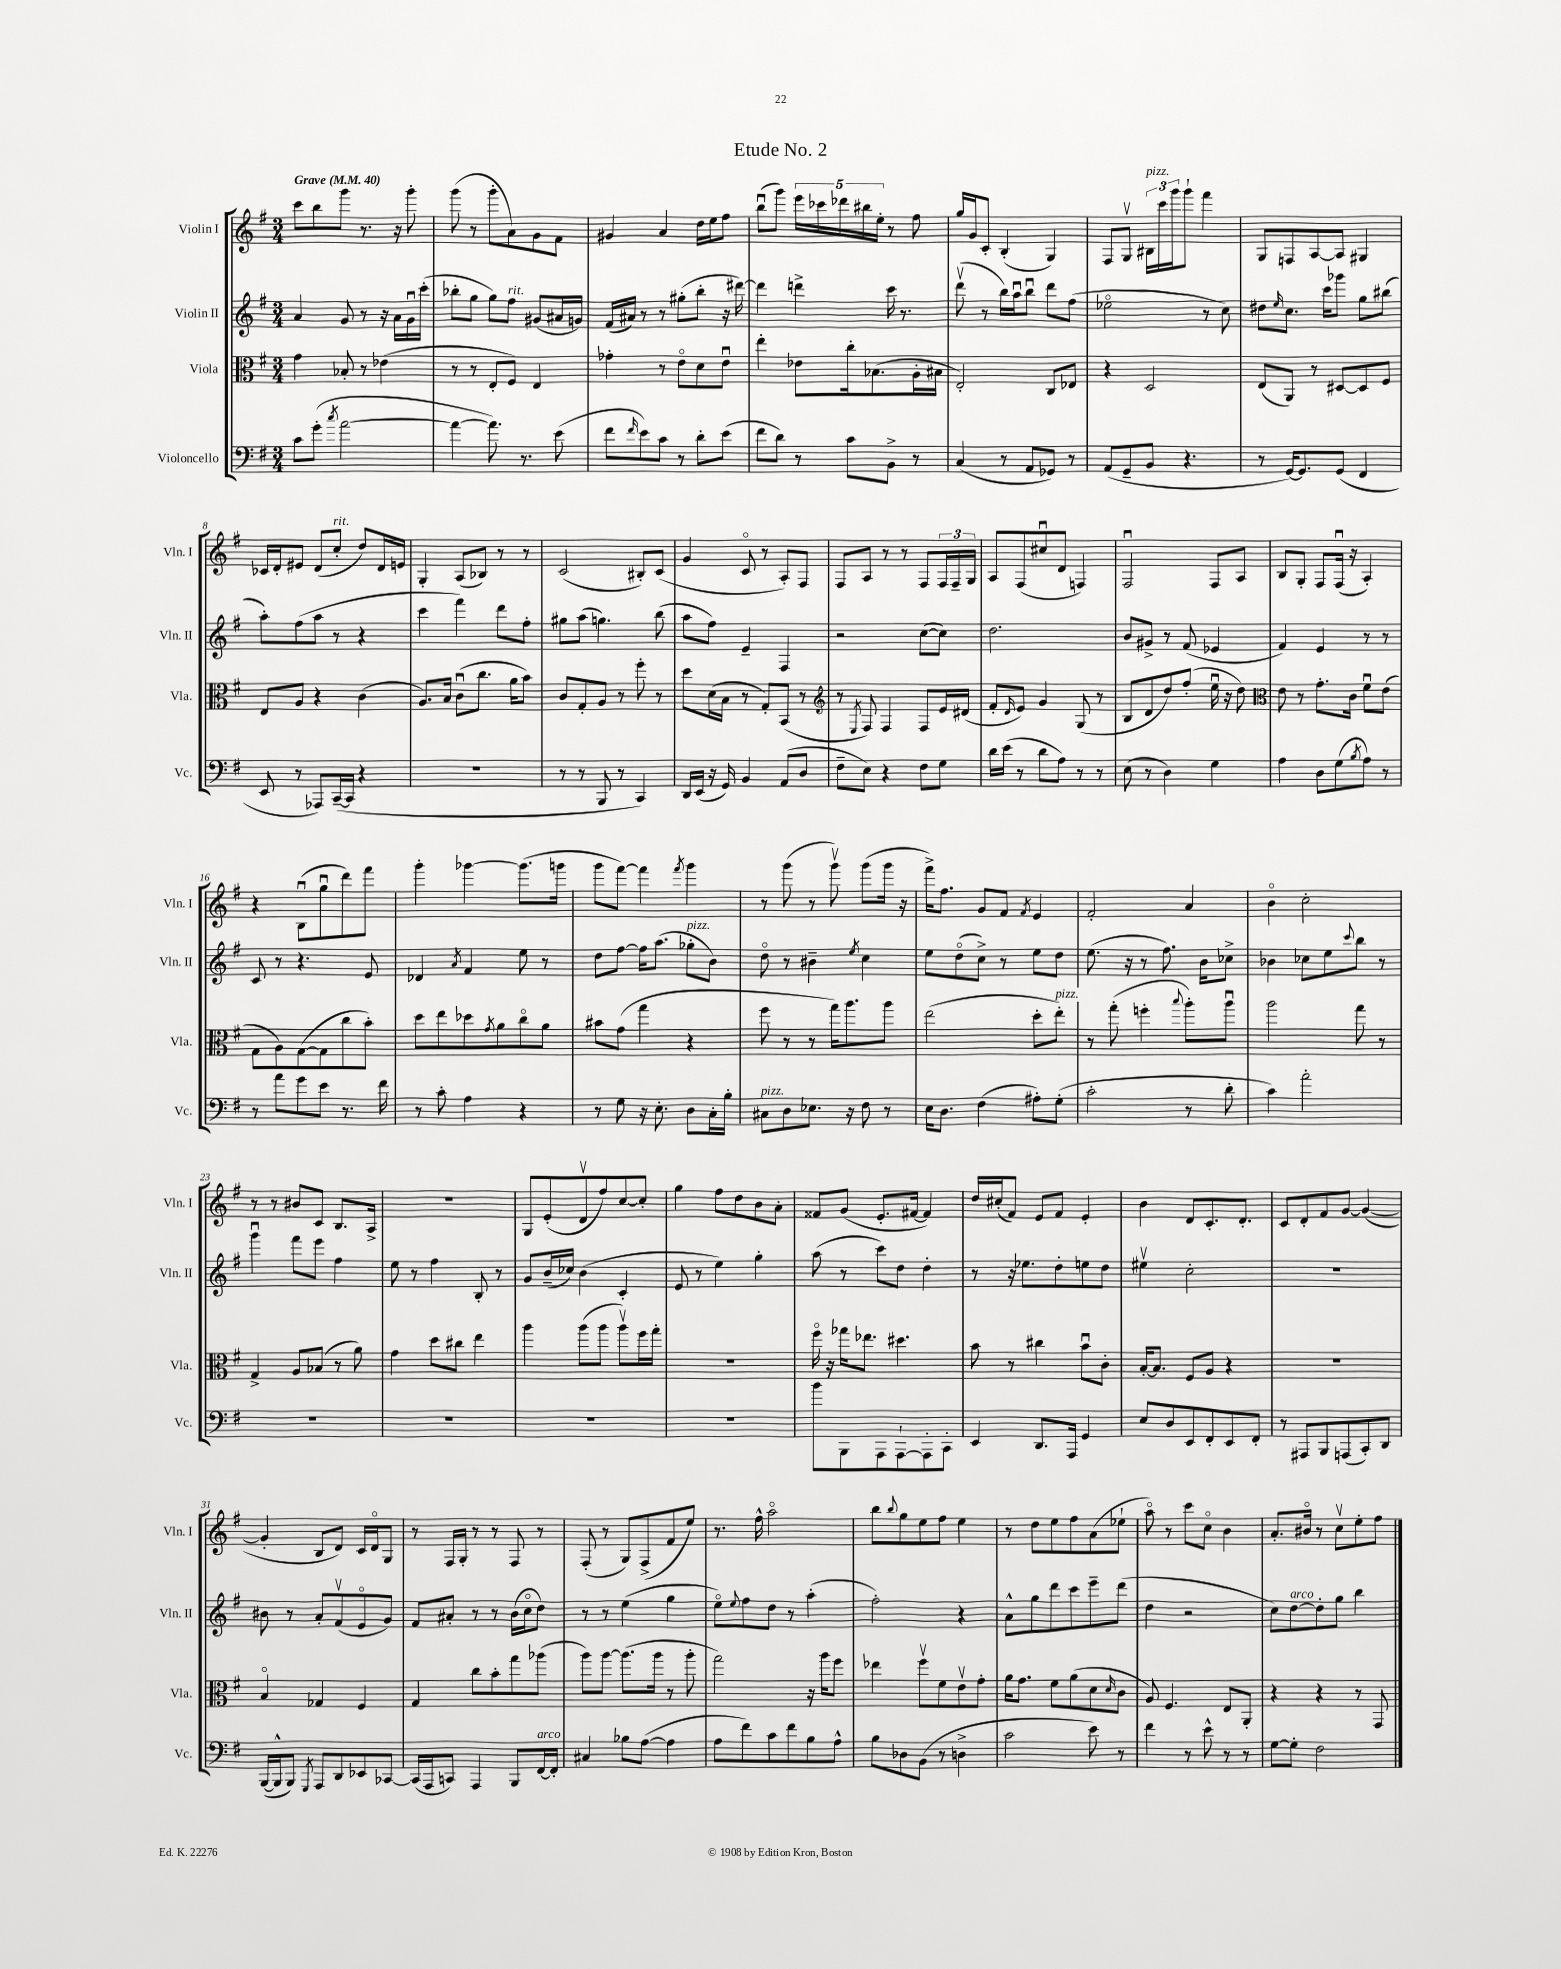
\header { title = "Etude No. 2" }
<<
\new StaffGroup <<
\new Staff = "s0" \with { instrumentName = "Violin I" shortInstrumentName = "Vln. I" } {
    \clef treble \key g \major \numericTimeSignature \time 3/4 \tempo "Grave" 4 = 40
    c'''8 b''8 g'''8 r8. r16 g'''8-. |
    g'''8( r8 g'''8-. a'8) g'8 fis'8 |
    gis'4 a'4 d''16 e''16 fis''8 |
    b''8\downbow( g'''8) \tuplet 5/4 { e'''16 ces'''16 des'''16 bis''16 e''16-. } r8 fis''8 |
    g''16 g'16 c'8-. b4-.( g4) |
    fis8 g8\upbow \tuplet 3/2 { bis16^\markup { \italic "pizz." } c'''16 g'''16 } g'''8-! fis'''4 |
    g8 f8 a8~ a8 gis4 |
    ces'16 d'16-. eis'8 d'8( c''8-.^\markup { \italic "rit." } d''8) d'16 e'16 |
    g4-. a8( bes8) r8 r8 |
    c'2( bis8-.) c'8( |
    g'4 c'8\flageolet r8 a8-.) fis8 |
    fis8 a8 r8 r8 fis8 \tuplet 3/2 { fis16 fis16-- g16 } |
    a8 fis8( cis''8\downbow d'8 f4) |
    fis2\downbow fis8 a8 |
    b8 g8-. fis8 fis16\downbow( r16 a4-.) |
    r4 b8\downbow( g''8\downbow d'''8) fis'''8 |
    g'''4-. ges'''4~ ges'''8.( g'''16 |
    g'''8 fis'''8~) fis'''4 \acciaccatura { fis'''8 } g'''4 |
    r8 g'''8( r8 g'''8\upbow) g'''8( g'''16 r16 |
    fis'''16->) fis''8. g'8 fis'8 \acciaccatura { fis'8 } e'4 |
    fis'2-. a'4 |
    b'4\flageolet c''2-. |
    r8 r8 bis'8 c'8 b8. a16-> |
    R2. |
    g8 e'8-.( d'8\upbow fis''8) c''8~ c''8-. |
    g''4 fis''8 d''8 b'8 a'8-. |
    fisis'8 g'8( e'8.-. fis'16~ fis'4) |
    d''16 cis''16-.( fis'8) e'8 fis'8 e'4-. |
    b'4 d'8 c'8.-. d'8.-. |
    c'8 d'8-. fis'8 g'8~ g'4~( |
    g'4-. b8 d'8) c'16 d'16\flageolet g8 |
    r8 fis16 g16-. r8 r8 fis8 r8 |
    fis8-.( r8 g8) fis8->( fis'8 e''8) |
    r8. fis''16-^ a''2\flageolet |
    b''8 \appoggiatura { b''8 } g''8 e''8 fis''8 e''4 |
    r8 d''8 e''8 fis''8 a'8( ees''8-! |
    a''8\flageolet) r8 c'''8 c''8\flageolet b'4 |
    a'8.-. bis'16\flageolet r8 c''8\upbow e''8-. fis''8 \bar "|." |
}
\new Staff = "s1" \with { instrumentName = "Violin II" shortInstrumentName = "Vln. II" } {
    \clef treble \key g \major \numericTimeSignature \time 3/4
    a'4 g'8 r8 r16 a'16 g'16\downbow c'''16-.( |
    bes''8-. g''8 g''8) fis''8^\markup { \italic "rit." } gis'8( ais'16 g'16) |
    fis'16( ais'16) r8 r8 gis''8-.( b''8-. r16 dis'''16~) |
    dis'''4 d'''4-> c'''16 r8. |
    d'''8\upbow( r8 b''16) a''16\downbow b''8\downbow d'''8 fis''8( |
    ees''2\flageolet r8 c''8) |
    dis''8 \grace { e''16 } c''8. c'''16 ges'''8 g''8 bis''8( |
    a''8-.) fis''8( a''8 r8 r4 |
    c'''4 fis'''4) d'''8 fis''8-. |
    gis''8 a''8( g''4.) b''8( |
    a''8 fis''8) e'4-- fis4 |
    r2 c''8~( c''8) |
    d''2. |
    b'8 gis'8-> r8 fis'8( ees'4 |
    fis'4) e'4 r8 r8 |
    c'8 r8 r4. e'8 |
    des'4 \acciaccatura { a'8 } fis'4 e''8 r8 |
    d''8 fis''8~ fis''16 a''8.( ges''8-.^\markup { \italic "pizz." } b'8) |
    d''8\flageolet r8 bis'4-- \acciaccatura { e''8 } c''4 |
    e''8 d''8\flageolet( c''8->) r8 e''8 d''8 |
    e''8.( r16 r8 fis''8.) b'16 ces''8-> |
    bes'4 ces''8 e''8 \appoggiatura { c'''8 } b''8 r8 |
    g'''4\downbow fis'''8 e'''8 fis''4 |
    e''8 r8 fis''4 b8-. r8 |
    g'8 b'16--( ces''16) b'4( c'4-. |
    e'8 r8 e''4) g''4-. |
    a''8( r8 c'''8) d''8 d''4-. |
    r8 r16 ees''8. d''8-. e''8 d''8 |
    eis''4\upbow c''2-. |
    R2. |
    bis'8 r8 a'8-. fis'8\upbow( e'8\flageolet g'8) |
    fis'8 ais'8-. r8 r8 b'16( c''16\flageolet d''8) |
    r8 r8 e''4( g''4 |
    e''8\flageolet) \appoggiatura { e''8 } fis''8 d''8 r8 a''4-.( |
    fis''2-.) r4 |
    a'8-^ g''8 d'''8 c'''8 e'''8-- d'''8( |
    d''4 r2 |
    c''8) d''8~^\markup { \italic "arco" } d''8-. g''8 b''4 \bar "|." |
}
\new Staff = "s2" \with { instrumentName = "Viola" shortInstrumentName = "Vla." } {
    \clef alto \key g \major \numericTimeSignature \time 3/4
    g'4 bes8-. r8 ees'4( |
    r8 r8 e8-. fis8) e4 |
    ges'4-. r8 e'8\flageolet d'8 e'8\downbow |
    e''4-. ees'8 c''16-. bes8.( a16-. bis16 |
    e2-.) c8 ees8 |
    r4 d2 |
    e8( a,8) r8 dis8~ dis8 fis8 |
    e8 a8 r4 c'4( |
    a8.) b16 c'8\downbow( c''8. a'16 b'8) |
    c'8 g8-. a8 r8 fis''8-. r8 |
    d''8 d'16( b16 r8 g8-.) b,8( r8 |
    \clef treble r8 \acciaccatura { e8 } fis8) fis4 fis8 e'16 dis'16( |
    fis'8-. \grace { d'16 } e'8) g'4 g8( r8 |
    b8 d'8 d''8) fis''8-.( e''16\downbow r16 d''8) |
    \clef alto e'8 r8 g'8.-. c'16 fis'8\downbow e'8( |
    g8 a8) g8~( g8 c''8 b'8-.) |
    d''8 e''8 des''8 \acciaccatura { g'8 } a'8 c''8\flageolet a'8 |
    bis'8 g'8( g''4 r4 |
    fis''8 r8 r8 g''16) a''8. a''8 |
    e''2( d''8-. e''8-.^\markup { \italic "pizz." }) |
    r8 g''8-.( f''4-. \appoggiatura { b''8 } a''8-.) a''8\downbow |
    a''2 g''8 r8 |
    g4-> a8 bes8( r8 a'8) |
    g'4 d''8 cis''8 e''4 |
    a''4 a''8( a''8 a''8\upbow) fis''16 g''16-. |
    R2. |
    fis''16\flageolet r16 ges''16 ees''8. dis''4. |
    b'8 r8 cis''4 b'8\downbow c'8-. |
    b16~-. b8. fis8 a8 r4 |
    R2. |
    b4\flageolet ges4 fis4 |
    g4 c''8 b'8-. g''8 aes''8( |
    a''8) a''8~ a''8.( a''16 r8 a''8-. |
    g''2) r16 a''16 fis''8 |
    ees''4 fis''8\upbow fis'8 e'8\upbow g'8-. |
    a'16 g'8. fis'8 a'8( d'8 \grace { d'16 } c'8 |
    a8) fis4. e8 a,8-. |
    r4 r4 r8 g,8 \bar "|." |
}
\new Staff = "s3" \with { instrumentName = "Violoncello" shortInstrumentName = "Vc." } {
    \clef bass \key g \major \numericTimeSignature \time 3/4
    c'8 g'8-.( \acciaccatura { c''8 } a'2~ |
    a'4~ a'8.) r8. e'8( |
    fis'8 \grace { fis'16 } e'8) c'8 r8 d'8-. e'8( |
    fis'8 d'8) r8 c'8 b,8-> r8 |
    c4( r8 a,8 ges,8) r8 |
    a,8( g,8-- b,8 r4. |
    r8 g,16~) g,8. g,8( fis,4 |
    e,8 r8 aes,,8) c,16~--( c,16 r4 |
    R2. |
    r8 r8 b,,8 r8 c,4) |
    d,16 e,16( r16 g,16) b,4 a,8( d8 |
    fis8-- e8) r4 fis8 g8 |
    d'16 e'16( r8 d'8 a8) r8 r8 |
    e8( r8 d4) g4 |
    a4 d8 g8( \acciaccatura { b8 } a8) r8 |
    r8 a'8 g'8 e'8 r8. fis'16 |
    r8 c'8-. a4 r4 |
    r8 g8 r16 e8.-. d8 c16-. b16-. |
    cis8^\markup { \italic "pizz." } d8 ees8. r16 fis8 r8 |
    e16 d8. fis4( ais8-.) g8-.( |
    c'2-. r8 d'8-. |
    c'4) a'2-. |
    R2. |
    R2. |
    R2. |
    R2. |
    b'8 b,,8 a,,8 a,,8~-! a,,8-. c,8-. |
    e,4 d,8. a,,16 g,4 |
    e8 d8 e,8 fis,8-. e,8 fis,8-. |
    r8 ais,,8 b,,8 a,,8( c,8-.) d,8 |
    b,,16~( b,,16-^ b,,8) \acciaccatura { g,,8 } a,,8 d,8 ees,8 ces,8~ |
    ces,16( a,,16 c,8) a,,4 b,,8 fis,16~^\markup { \italic "arco" } fis,16-. |
    cis4 bes8 a8~( a4 |
    a8 fis'8) c'8 fis'8 b8 a8-^ |
    b8 des8 b,8( r8 d4-> |
    c'2 e'8) r8 |
    fis'4 r8 e'8-^ r8 r8 |
    g8~ g8-. fis2 \bar "|." |
}
>>
>>
